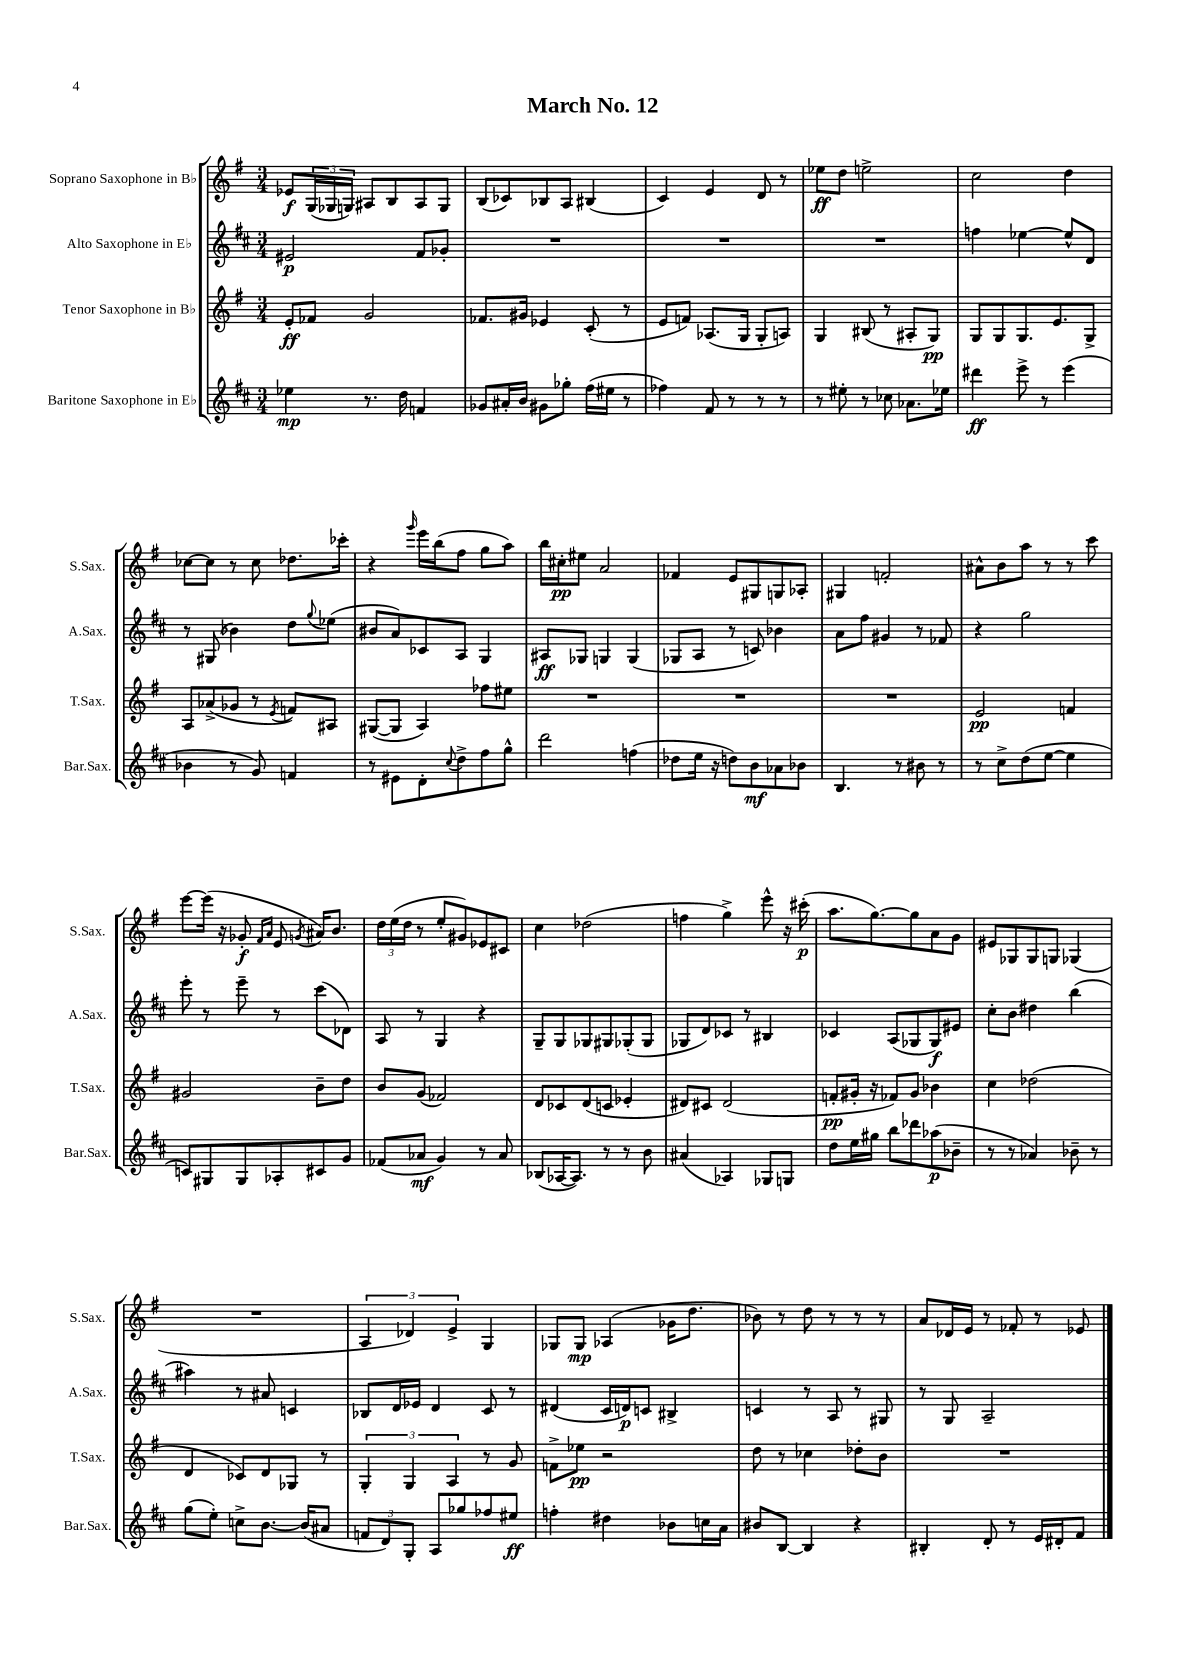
\header { title = "March No. 12" }
<<
\new StaffGroup <<
\new Staff = "s0" \with { instrumentName = "Soprano Saxophone in Bb" shortInstrumentName = "S.Sax." } {
    \clef treble \key g \major \numericTimeSignature \time 3/4
    ees'8\f \tuplet 3/2 { g16( ges16 g16) } ais8 b8 ais8 g8 |
    b8( ces'8) bes8 a8 bis4( |
    c'4) e'4 d'8 r8 |
    ees''8\ff d''8 e''2-> |
    c''2 d''4 |
    ces''8~ ces''8 r8 ces''8 des''8. ces'''16-. |
    r4 \grace { g'''16 } e'''16 b''16( fis''8 g''8 a''8) |
    b''16 cis''16-.\pp eis''8 a'2 |
    fes'4 e'8 gis8 g8 aes8-. |
    gis4 f'2-. |
    ais'8-^ b'8 a''8 r8 r8 c'''8 |
    e'''8~ e'''16( r16 ges'8-.\f \grace { fis'16 a'16 } e'8 \acciaccatura { g'8 } ais'16) b'8. |
    \tuplet 3/2 { d''16 e''16( d''16 } r8 e''8-. gis'8) ees'8 cis'8 |
    c''4 des''2( |
    f''4 g''4->) e'''8-^ r16 cis'''16-.\p( |
    a''8. g''8.~) g''8 a'8 g'8 |
    eis'8 ges8 ges8 g8 ges4( |
    R2. |
    \tuplet 3/2 { a4 des'4) e'4-> } g4 |
    ges8 ges8\mp aes4( ges'16 d''8. |
    bes'8) r8 d''8 r8 r8 r8 |
    a'8 des'16 e'16 r8 fes'8-. r8 ees'8 \bar "|." |
}
\new Staff = "s1" \with { instrumentName = "Alto Saxophone in Eb" shortInstrumentName = "A.Sax." } {
    \clef treble \key d \major \numericTimeSignature \time 3/4
    eis'2\p fis'8 ges'8-. |
    R2. |
    R2. |
    R2. |
    f''4 ees''4~ ees''8-^ d'8 |
    r8 gis8( bes'4) d''8 \appoggiatura { g''8 } ees''8( |
    bis'8 a'8) ces'8 a8 g4 |
    ais8\ff ges8 g4 g4( |
    ges8 a8 r8 c'8) bes'4 |
    a'8 fis''8 gis'4 r8 fes'8 |
    r4 g''2 |
    e'''8-. r8 e'''8-- r8 cis'''8( des'8) |
    a8 r8 g4 r4 |
    g8-- g8 ges8 gis8 ges8-.( ges8 |
    ges8 d'8) ces'8 r8 bis4 |
    ces'4 a8( ges8 ges8\f) eis'8 |
    cis''8-. b'8 dis''4 b''4( |
    ais''4) r8 ais'8 c'4 |
    bes8 d'16 ees'16 d'4 cis'8 r8 |
    dis'4( cis'16 d'16\p) c'8 bis4-> |
    c'4 r8 a8 r8 gis8 |
    r8 g8 a2-- \bar "|." |
}
\new Staff = "s2" \with { instrumentName = "Tenor Saxophone in Bb" shortInstrumentName = "T.Sax." } {
    \clef treble \key g \major \numericTimeSignature \time 3/4
    e'8-.\ff fes'8 g'2 |
    fes'8. gis'16 ees'4 c'8-.( r8 |
    e'8 f'8) aes8.( g16 g8-. a8) |
    g4 bis8( r8 ais8-. g8\pp) |
    g8 g8 g8. e'8. g8-> |
    a8 aes'8->( ges'8 r8 \acciaccatura { e'8 } f'8) ais8 |
    gis8~( gis8 a4) fes''8 eis''8 |
    R2. |
    R2. |
    R2. |
    e'2\pp f'4 |
    gis'2 b'8-- d''8 |
    b'8 g'8( fes'2) |
    d'8 ces'8 d'8( c'8 ees'4-. |
    dis'8) cis'8 dis'2( |
    f'8-.\pp gis'16-. r16 fes'8) gis'8 bes'4 |
    c''4 des''2( |
    d'4 ces'8) d'8 ges8 r8 |
    \tuplet 3/2 { g4-. g4 a4 } r8 g'8 |
    f'8-> ees''8\pp r2 |
    d''8 r8 ces''4 des''8-. b'8 |
    R2. \bar "|." |
}
\new Staff = "s3" \with { instrumentName = "Baritone Saxophone in Eb" shortInstrumentName = "Bar.Sax." } {
    \clef treble \key d \major \numericTimeSignature \time 3/4
    ees''4\mp r8. d''16 f'4 |
    ges'8 ais'16-. b'16 gis'8 ges''8-. fis''16( eis''16 r8 |
    fes''4) fis'8 r8 r8 r8 |
    r8 eis''8-. r8 ces''8 aes'8. ees''16 |
    dis'''4\ff e'''8-> r8 e'''4( |
    bes'4 r8 g'8) f'4 |
    r8 eis'8 d'8-. \appoggiatura { cis''8 } d''8-> fis''8 g''8-^ |
    d'''2 f''4( |
    des''8 e''16 r16 d''8) b'8\mf aes'8 bes'8 |
    b4. r8 bis'8 r8 |
    r8 cis''8-> d''8( e''8~ e''4 |
    c'8) gis8 gis8 aes8-. cis'8 g'8 |
    fes'8( aes'8\mf g'4) r8 aes'8 |
    bes8( aes16~ aes8.) r8 r8 b'8 |
    ais'4( aes4) ges8 g8 |
    d''8 e''16 gis''16 b''8 des'''8 aes''8\p( bes'8-- |
    r8 r8 aes'4) bes'8-- r8 |
    g''8( e''8-.) c''8-> b'8.~ b'16( ais'8 |
    \tuplet 3/2 { f'8 d'8) g8-. } a8 ges''8 fes''8 eis''8\ff |
    f''4-. dis''4 bes'8 c''16 a'16 |
    bis'8 b8~ b4 r4 |
    bis4-. d'8-. r8 e'16 dis'16-. fis'8 \bar "|." |
}
>>
>>
\layout { \context { \Score \remove "Bar_number_engraver" } }
